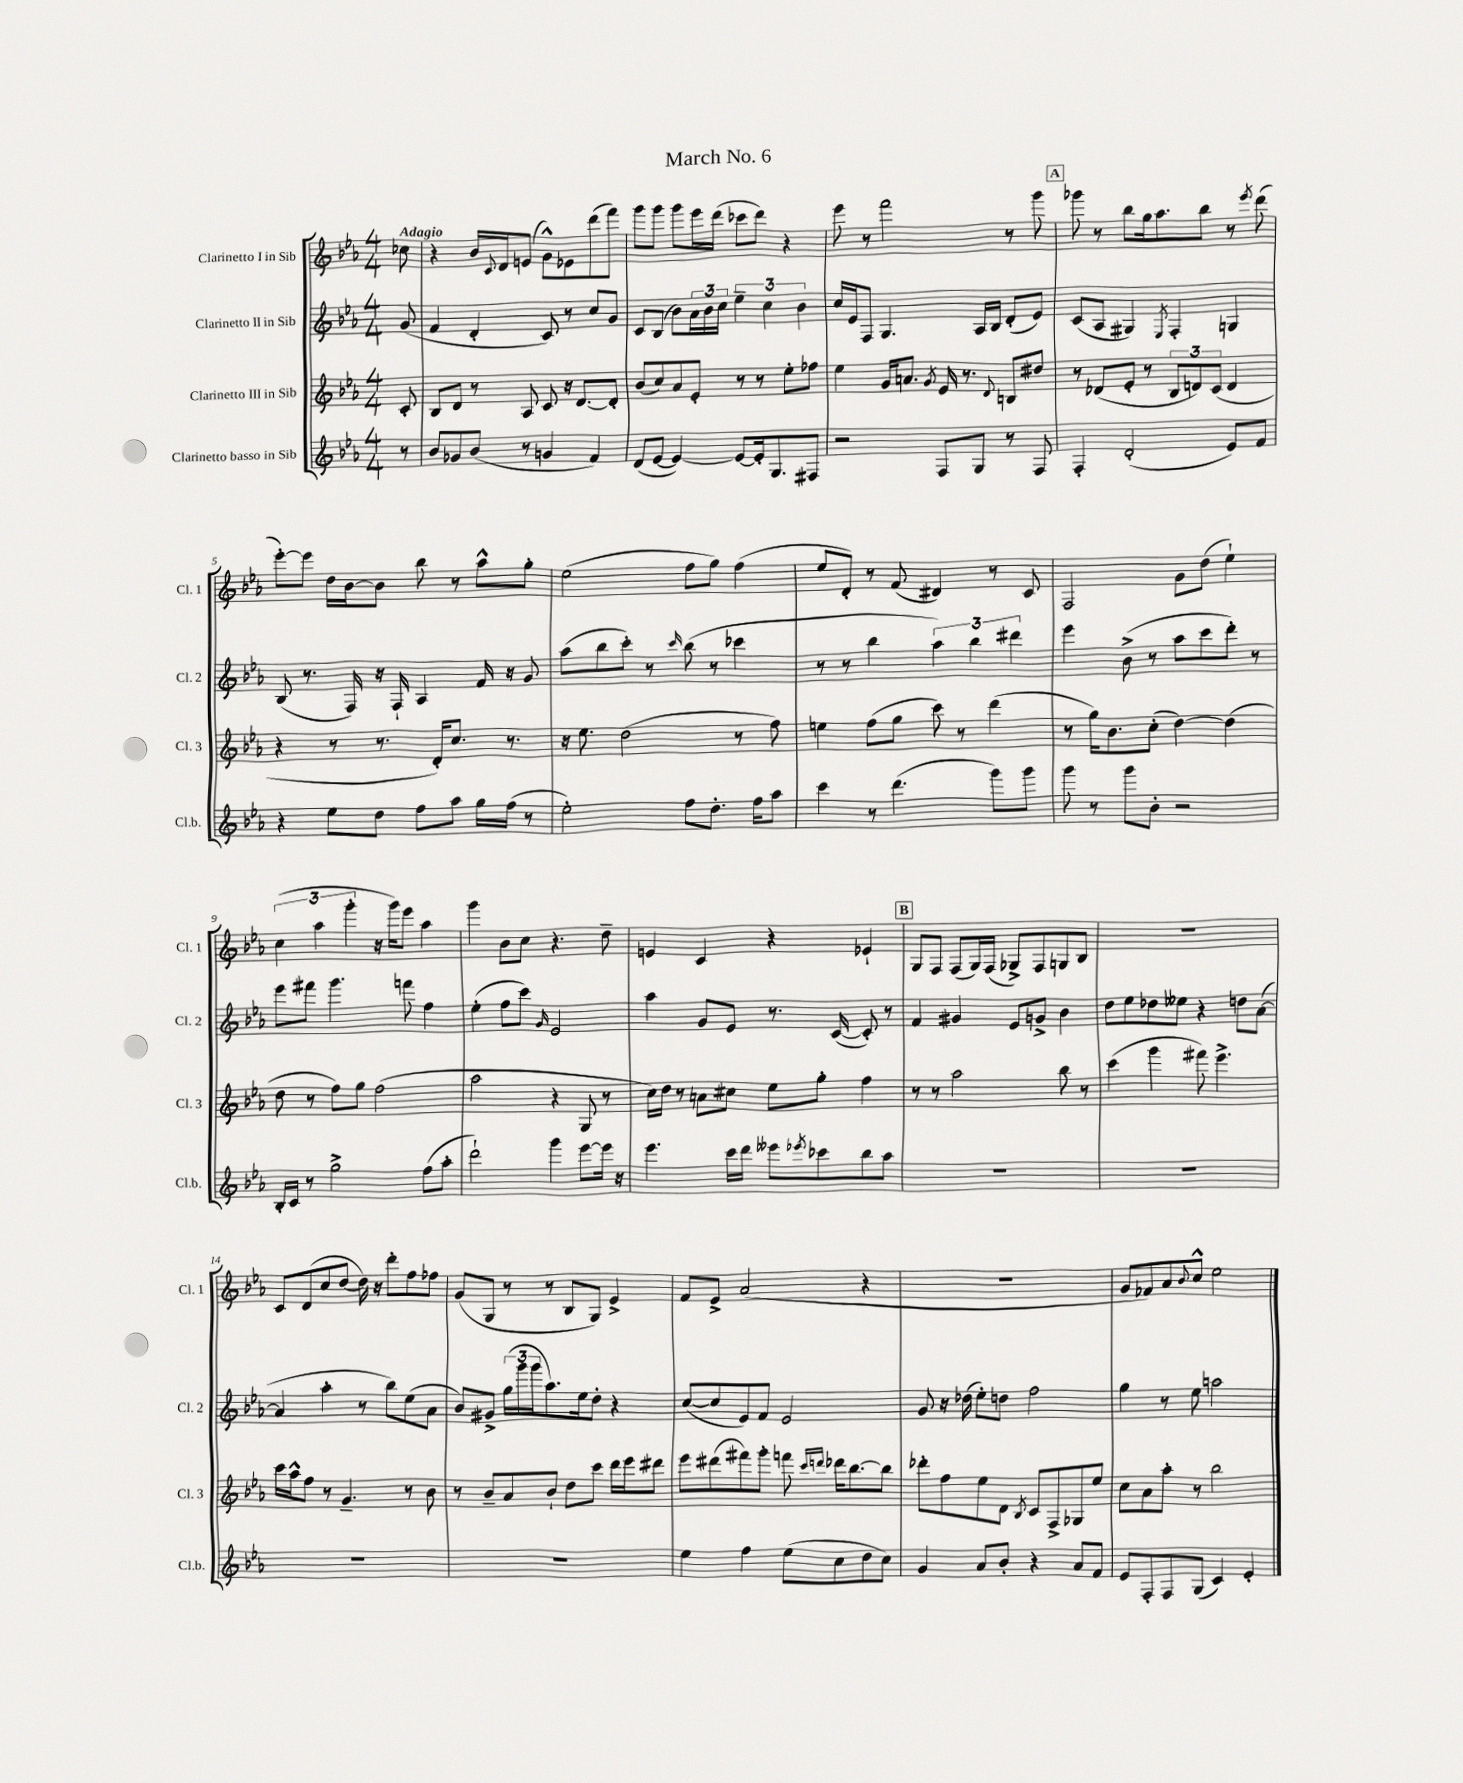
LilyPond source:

\header { title = "March No. 6" }
<<
\new StaffGroup <<
\new Staff = "s0" \with { instrumentName = "Clarinetto I in Sib" shortInstrumentName = "Cl. 1" } {
    \clef treble \key ees \major \numericTimeSignature \time 4/4 \partial 8 \tempo "Adagio"
    ces''8 |
    r4 bes'16 \appoggiatura { c'8 } d'16 e'8( g'8-^) ees'8 d'''8( f'''8) |
    g'''8 g'''8 g'''8 ees'''16 d'''16( ces'''8 d'''8) r4 |
    ees'''8 r8 f'''2 r8 g'''8 |
    \mark \markup { \box "A" } ges'''8 r8 bes''8 g''16 aes''8. bes''8 r8 \acciaccatura { ees'''8 } d'''8( |
    ees'''8~-.) ees'''8 d''16 bes'16~ bes'8 bes''8 r8 aes''8-^ g''8-. |
    ees''2( f''8 g''8) f''4( |
    ees''8 d'8-.) r8 f'8( dis'4) r8 c'8 |
    f2 g'8 d''8( ees''4-!) |
    \tuplet 3/2 { c''4( aes''4 g'''4-. } r16 g'''16) ees'''8 aes''4 |
    g'''4 bes'8 c''8 r4. d''8-- |
    e'4 c'4 r4 ees'4-! |
    \mark \markup { \box "B" } g8 f8 f8( g16) f16( ges8->) f8 g8 bes8 |
    R1 |
    c'8 d'8( c''8 d''8~ d''16) r16 d'''8-. f''8 fes''8 |
    g'8( g8 r8 r8 bes8 g8) ees'4-> |
    f'8 ees'8-> aes'2( r4 |
    R1 |
    g'8 fes'8) aes'8 \appoggiatura { bes'8 } c''8-^ ees''2 \bar "|." |
}
\new Staff = "s1" \with { instrumentName = "Clarinetto II in Sib" shortInstrumentName = "Cl. 2" } {
    \clef treble \key ees \major \numericTimeSignature \time 4/4 \partial 8
    g'8( |
    f'4 d'4-. c'8) r8 c''8 g'8 |
    c'8 bes8( bes'8) \tuplet 3/2 { aes'16 bes'16 c''16 } \tuplet 3/2 { ees''4-- c''4 bes'4 } |
    c''16 ees'16 f8 g4. aes16 bes16 d'8-.( ees'8) |
    \mark \markup { \box "A" } c'8( aes8 gis4) \acciaccatura { ees8 } f4-. g4 |
    bes8( r8. f16) r16 f16-! aes4 f'16 r16 g'8 |
    aes''8( bes''8 c'''8-.) r8 \grace { c'''16 } bes''8( r8 ces'''4 |
    r8 r8 bes''4 \tuplet 3/2 { aes''4) bes''4 dis'''4 } |
    ees'''4 bes'8->( r8 aes''8 c'''8 d'''8-.) r8 |
    ees'''8 fis'''8 g'''4. f'''8 f''4 |
    ees''4-.( f''8 c'''8) \grace { g'16 } ees'2 |
    aes''4 g'8 ees'8 r8. c'16~( c'8-.) r8 |
    \mark \markup { \box "B" } f'4 gis'4 ees'8 g'8-> bes'4 |
    d''8 ees''8 des''8 eeses''8 r4 d''8 aes'8~( |
    aes'4 aes''4-. r8 bes''8) ees''8( aes'8 |
    bes'8) gis'8-> \tuplet 3/2 { g''16( g'''16 g'''16 } aes''8.) ees''16 d''8-. r4 |
    c''8~( c''8 ees'8) f'8 ees'2 |
    g'8 r16 des''16( ees''8-.) d''8 f''2 |
    g''4 r8 ees''8 a''2 \bar "|." |
}
\new Staff = "s2" \with { instrumentName = "Clarinetto III in Sib" shortInstrumentName = "Cl. 3" } {
    \clef treble \key ees \major \numericTimeSignature \time 4/4 \partial 8
    c'8-. |
    bes8 d'8 r8 aes8 c'8 r16 d'8.~ d'8-. |
    bes'8( c''8) aes'8 ees'8-. r8 r8 ees''8-. fes''8 |
    ees''4 g'16 a'8. \acciaccatura { g'8 } ees'16 r8. \appoggiatura { d'8 } b8 dis''8 |
    \mark \markup { \box "A" } r8 des'8( ees'8-. r8 \tuplet 3/2 { bes8 d'8) c'8( } d'4 |
    r4 r8 r8. d'16-.) c''8. r8. |
    r16 ees''8. d''2( r8 f''8) |
    e''4 f''8( g''8 c'''8) r8 d'''4( |
    r8 g''16) bes'8. c''8-.( d''4~) d''4( |
    d''8 r8 f''8) g''8 f''2( |
    aes''2 r4 g8 r8 |
    c''16) d''16 r8 a'8 cis''8 ees''8 g''8-. f''4 |
    \mark \markup { \box "B" } r8 r8 aes''2 bes''8 r8 |
    c'''4( g'''4 fis'''8) ees'''4.-> |
    c'''16 aes''16-^ f''8 r8 g'4.-- r8 bes'8 |
    r8 bes'8-- aes'8 bes'8-! d''8 c'''8 d'''16 ees'''16 dis'''8 |
    ees'''8 dis'''8( fis'''8) g'''8-. f'''8 \grace { c'''16 d'''16 } des'''16 bes''8.~ bes''8 |
    des'''8-. f''8 ees''8 d'8 \acciaccatura { bes8 } c'8 f8-> ges8 ees''8 |
    c''8 aes'8 aes''8-. r8 bes''2 \bar "|." |
}
\new Staff = "s3" \with { instrumentName = "Clarinetto basso in Sib" shortInstrumentName = "Cl.b." } {
    \clef treble \key ees \major \numericTimeSignature \time 4/4 \partial 8
    r8 |
    bes'8 ges'8 bes'8( r8 g'4 f'4) |
    d'8( ees'8~ ees'4~) ees'8~ ees'16-. g8. fis8 |
    r2 f8 g8 r8 f8 |
    \mark \markup { \box "A" } f4-. d'2-.( ees'8) f'8 |
    r4 ees''8 d''8 f''8 aes''8 g''16 f''16( r8 |
    ees''2-.) f''8 d''8.-. f''16 aes''8 |
    c'''4 r8 d'''4.( g'''8) g'''8 |
    g'''8 r8 g'''8 bes'8-. r2 |
    bes16-. c'16 r8 g''2-> f''8( aes''8-. |
    d'''2-!) g'''4 ees'''8~ ees'''16 r16 |
    ees'''4. c'''16 d'''16 eeses'''8 \acciaccatura { ees'''8 } ces'''8 bes''8 aes''8 |
    \mark \markup { \box "B" } R1 |
    R1 |
    R1 |
    R1 |
    ees''4 f''4 ees''8( c''8 d''8 c''8) |
    g'4 aes'8 bes'8-. r4 aes'8 f'8 |
    ees'8 f8-. f8 g8( c'4) ees'4-. \bar "|." |
}
>>
>>
